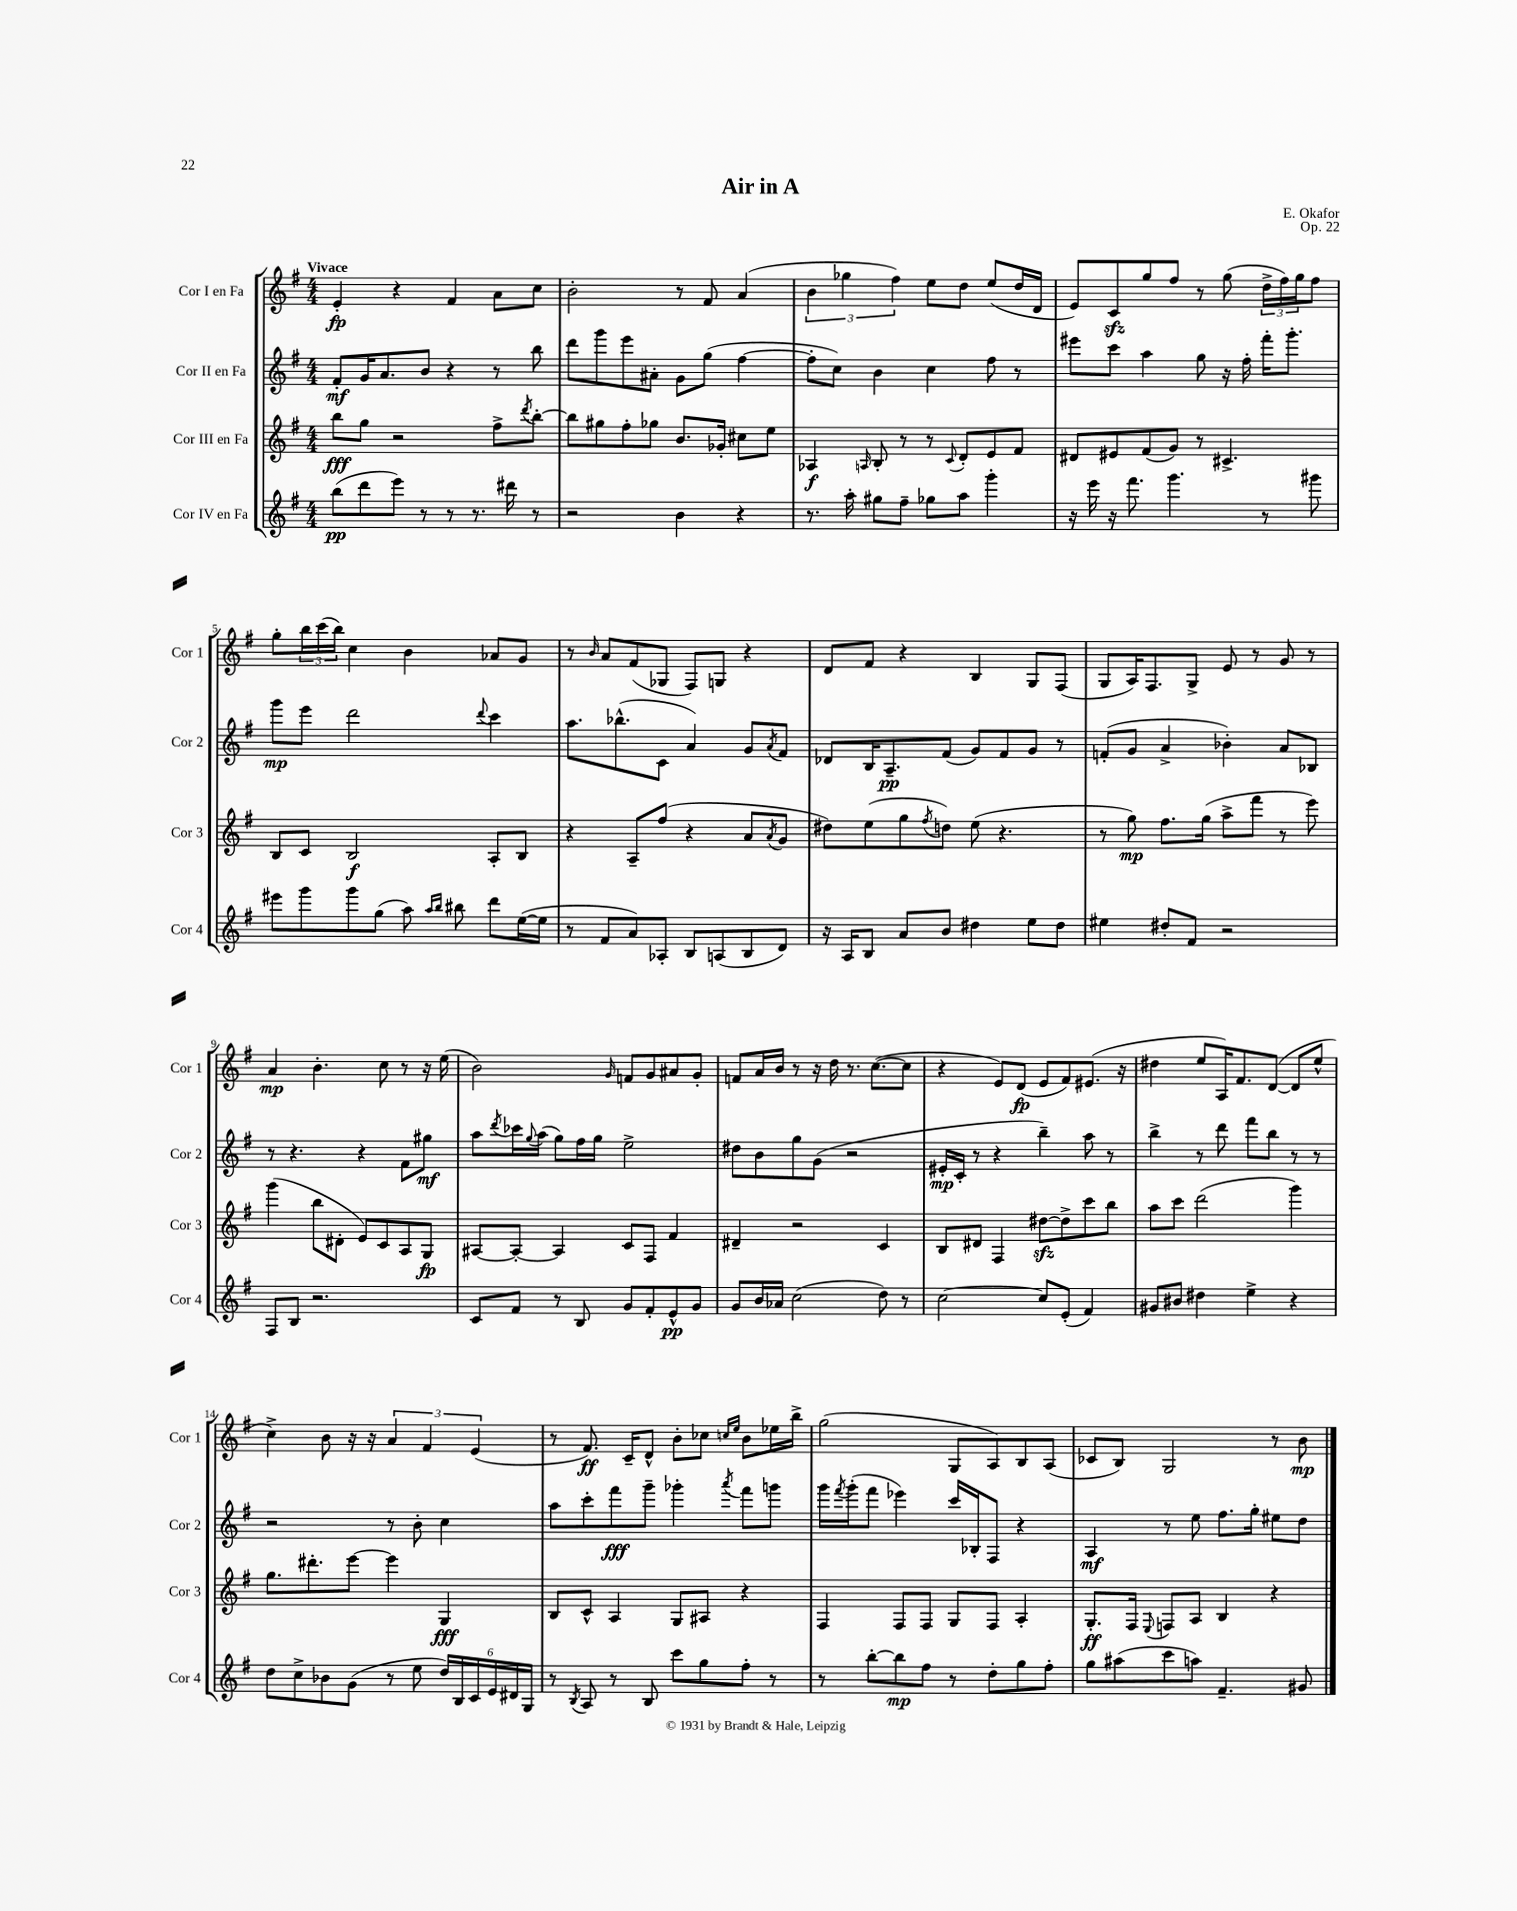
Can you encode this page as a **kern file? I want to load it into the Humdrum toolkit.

**kern	**dynam	**kern	**dynam	**kern	**dynam	**kern	**dynam
*part4	*part4	*part3	*part3	*part2	*part2	*part1	*part1
*staff4	*staff4	*staff3	*staff3	*staff2	*staff2	*staff1	*staff1
*I"Cor IV en Fa	*	*I"Cor III en Fa	*	*I"Cor II en Fa	*	*I"Cor I en Fa	*
*I'Cor 4	*	*I'Cor 3	*	*I'Cor 2	*	*I'Cor 1	*
*clefG2	*	*clefG2	*	*clefG2	*	*clefG2	*
*k[f#]	*	*k[f#]	*	*k[f#]	*	*k[f#]	*
*M4/4	*	*M4/4	*	*M4/4	*	*M4/4	*
=1	=1	=1	=1	=1	=1	=1	=1
!	!	!	!	!	!	!LO:TX:a:B:t=Vivace	!
(8bb\L	pp	8bb\L	fff	8f#'/L	mf	4e'/	fp
8ddd\	.	8gg\J	.	16g/K	.	.	.
.	.	.	.	8.a/	.	.	.
8eee\J)	.	2r	.	.	.	4r	.
8r	.	.	.	8b/J	.	.	.
8r	.	.	.	4r	.	4f#/	.
8.r	.	.	.	.	.	.	.
.	.	8ff#^\L	.	8r	.	8a\L	.
16ddd#X\	.	.	.	.	.	.	.
.	.	8qddd/	.	.	.	.	.
8r	.	[8bb'\J	.	8bb\	.	8cc\J	.
=2	=2	=2	=2	=2	=2	=2	=2
2r	.	8bb\L]	.	8ddd\L	.	2b'\	.
.	.	8gg#X\	.	8ggg\	.	.	.
.	.	8ff#'\	.	8eee\	.	.	.
.	.	8gg-X\J	.	8a#X'\J	.	.	.
4b\	.	8.b/L	.	8g\L	.	8r	.
.	.	.	.	(8gg\J	.	8f#/	.
.	.	16g-X'/Jk	.	.	.	.	.
4r	.	8cc#X\L	.	[4ff#\	.	(4a/	.
.	.	8ee\J	.	.	.	.	.
=3	=3	=3	=3	=3	=3	=3	=3
8.r	.	4A-X/	f	8ff#'\L]	.	6b\	.
.	.	.	.	8cc\J)	.	.	.
.	.	.	.	.	.	6gg-X\	.
16aa'\	.	.	.	.	.	.	.
.	.	16qqAn/	.	.	.	.	.
8gg#X\L	.	8B'/	.	4b\	.	.	.
.	.	.	.	.	.	6ff#\)	.
8ff#~\J	.	8r	.	.	.	.	.
8gg-X\L	.	8r	.	4cc\	.	8ee\L	.
.	.	8qqc/	.	.	.	.	.
8aa\J	.	8d'/L	.	.	.	8dd\J	.
4ggg'\	.	8e/	.	8ff#\	.	(8ee/L	.
.	.	8f#/J	.	8r	.	16dd/L	.
.	.	.	.	.	.	16d/JJ	.
=4	=4	=4	=4	=4	=4	=4	=4
16r	.	8d#X/L	.	8eee#X\L	.	8e/L)	.
16eee\	.	.	.	.	.	.	.
16r	.	8e#X/	.	8ccc\J	.	8czz/	.
8.fff#\	.	.	.	.	.	.	.
.	.	(8f#/	.	4aa\	.	8gg/	.
4.ggg\	.	8g/J)	.	.	.	8ff#/J	.
.	.	8r	.	8gg\	.	8r	.
.	.	4.c#X^/	.	16r	.	(8gg\	.
.	.	.	.	16ff#'\	.	.	.
8r	.	.	.	16fff#'\KL	.	24dd^\LL	.
.	.	.	.	.	.	24ff#\)	.
.	.	.	.	8.ggg'\J	.	.	.
.	.	.	.	.	.	24gg\J	.
8ggg#X\	.	.	.	.	.	8ff#\J	.
!!LO:LB:g=z
=5	=5	=5	=5	=5	=5	=5	=5
8eee#X\L	.	8B/L	.	8ggg\L	mp	8gg'\L	.
8ggg\	.	8c/J	.	8eee\J	.	24bb\L	.
.	.	.	.	.	.	(24ccc\	.
.	.	.	.	.	.	24bb\JJ)	.
8ggg\	.	2B/	f	2ddd\	.	4cc\	.
(8gg\J	.	.	.	.	.	.	.
8aa\)	.	.	.	.	.	4b\	.
16qqaa/LL	.	.	.	.	.	.	.
16qqbb/JJ	.	.	.	.	.	.	.
8bb#X\	.	.	.	.	.	.	.
.	.	.	.	8qqddd/	.	.	.
8ddd\L	.	8A'/L	.	4ccc\	.	8a-X/L	.
([16ee\L	.	8B/J	.	.	.	8g/J	.
16ee\JJ]	.	.	.	.	.	.	.
=6	=6	=6	=6	=6	=6	=6	=6
8r	.	4r	.	8.aa\L	.	8r	.
.	.	.	.	.	.	16qqb/	.
8f#/L	.	.	.	.	.	8a/L	.
.	.	.	.	(8.bb-X^^\	.	.	.
8a/)	.	8A~/L	.	.	.	(8f#/	.
8A-X'/J	.	(8ff#/J	.	8c\J	.	8G-X/J	.
8B/L	.	4r	.	4a/)	.	8F#/L)	.
(8An/	.	.	.	.	.	8Gn/J	.
8B/	.	8a/L	.	8g/L	.	4r	.
.	.	8qa/	.	8qa/	.	.	.
8d/J)	.	8g/J	.	8f#/J	.	.	.
=7	=7	=7	=7	=7	=7	=7	=7
16r	.	8dd#X\L)	.	8d-X/L	.	8d/L	.
16A/KL	.	.	.	.	.	.	.
8B/J	.	(8ee\	.	16B/K	.	8f#/J	.
.	.	.	.	8.A~/	pp	.	.
8a/L	.	8gg\	.	.	.	4r	.
.	.	8qff#/	.	.	.	.	.
8b/J	.	8ddn\J)	.	(8f#/J	.	.	.
4dd#X\	.	(8ee\	.	8g/L)	.	4B/	.
.	.	4.r	.	8f#/	.	.	.
8ee\L	.	.	.	8g/J	.	8G/L	.
8dd#\J	.	.	.	8r	.	(8F#/J	.
=8	=8	=8	=8	=8	=8	=8	=8
4ee#X\	.	8r	.	(8fn'/L	.	8G/L	.
.	.	8gg\)	mp	8g/J	.	16A/K)	.
.	.	.	.	.	.	8.F#/	.
8dd#X'/L	.	8.ff#\L	.	4a^/	.	.	.
8f#/J	.	.	.	.	.	8G^/J	.
.	.	(16gg\Jk	.	.	.	.	.
2r	.	8aa^\L	.	4b-X'\)	.	8e/	.
.	.	8fff#\J	.	.	.	8r	.
.	.	8r	.	8a/L	.	8g/	.
.	.	8eee\)	.	8B-X/J	.	8r	.
!!LO:LB:g=z
=9	=9	=9	=9	=9	=9	=9	=9
8F#/L	.	(4ggg\	.	8r	.	4a/	mp
8B/J	.	.	.	4.r	.	.	.
2.r	.	8bb\L	.	.	.	4.b'\	.
.	.	8d#X'\J	.	.	.	.	.
.	.	8e/L)	.	4r	.	.	.
.	.	8c/	.	.	.	8cc\	.
.	.	8A/	.	8f#\L	.	8r	.
.	.	8G/J	fp	8gg#X\J	mf	16r	.
.	.	.	.	.	.	(16ee\	.
=10	=10	=10	=10	=10	=10	=10	=10
8c/L	.	[8A#X/L	.	8aa\L	.	2b\)	.
.	.	.	.	8qddd/	.	.	.
8f#/J	.	8A#'/J_	.	16ccc-X\L	.	.	.
.	.	.	.	8qqgg/	.	.	.
.	.	.	.	(16aa\JJ	.	.	.
8r	.	4A#/]	.	8gg\L)	.	.	.
8B/	.	.	.	16ff#\L	.	.	.
.	.	.	.	16gg\JJ	.	.	.
.	.	.	.	.	.	16qqg/	.
8g/L	.	8c/L	.	2ee^\	.	8fn/L	.
8f#'/	.	8F#/J	.	.	.	8g/	.
8e^^/	pp	4f#/	.	.	.	8a#X/	.
8g/J	.	.	.	.	.	8g'/J	.
=11	=11	=11	=11	=11	=11	=11	=11
8g/L	.	4d#X~/	.	8dd#X\L	.	8fn/L	.
16b/L	.	.	.	8b\	.	16a/L	.
16a-X/JJ	.	.	.	.	.	16b/JJ	.
(2cc\	.	2r	.	8gg\	.	8r	.
.	.	.	.	(8g\J	.	16r	.
.	.	.	.	.	.	16dd\	.
.	.	.	.	2r	.	8.r	.
.	.	.	.	.	.	([8.cc\L	.
8dd\)	.	4c/	.	.	.	.	.
8r	.	.	.	.	.	8cc\J]	.
=12	=12	=12	=12	=12	=12	=12	=12
[2cc\	.	8B/L	.	16e#X'/LL	mp	4r	.
.	.	.	.	16c'/JJ	.	.	.
.	.	8d#X/J	.	8r	.	.	.
.	.	4F#/	.	4r	.	8e/L)	.
.	.	.	.	.	.	(8d/J	fp
8cc/L]	.	[8dd#Xzz\L	.	4bb~\)	.	8e/L	.
(8e'/J	.	8dd#^\]	.	.	.	8f#/)	.
4f#/)	.	8ccc\	.	8aa\	.	(8.e#X/J	.
.	.	8bb\J	.	8r	.	.	.
.	.	.	.	.	.	16r	.
=13	=13	=13	=13	=13	=13	=13	=13
8g#X/L	.	8aa\L	.	4bb^\	.	4dd#X\	.
8b#X/J	.	8ccc\J	.	.	.	.	.
4dd#X\	.	(2ddd\	.	8r	.	8ee/L	.
.	.	.	.	8ddd\	.	16A/K)	.
.	.	.	.	.	.	8.f#/	.
4ee^\	.	.	.	8fff#\L	.	.	.
.	.	.	.	8bb\J	.	([8d/J	.
4r	.	4ggg\)	.	8r	.	8d/L]	.
.	.	.	.	8r	.	8ee^^/J	.
!!LO:LB:g=z
=14	=14	=14	=14	=14	=14	=14	=14
8dd\L	.	8.gg\L	.	2r	.	4cc^\)	.
8cc^\	.	.	.	.	.	.	.
.	.	8.ddd#X'\	.	.	.	.	.
8b-X\	.	.	.	.	.	8b\	.
(8g\J	.	[8eee\J	.	.	.	16r	.
.	.	.	.	.	.	16r	.
8r	.	4eee\]	.	8r	.	6a/	.
8ee\	.	.	.	8b'\	.	.	.
.	.	.	.	.	.	6f#/	.
24dd/LL)	.	4G/	fff	4cc\	.	.	.
24B/	.	.	.	.	.	.	.
24c/	.	.	.	.	.	(6e/	.
24e/	.	.	.	.	.	.	.
24d#X/	.	.	.	.	.	.	.
24G/JJ	.	.	.	.	.	.	.
=15	=15	=15	=15	=15	=15	=15	=15
8r	.	8B/L	.	8aa\L	.	8r	.
8qB/	.	.	.	.	.	.	.
8A/	.	8c^^/J	.	8ccc'\	.	8.f#/)	ff
8r	.	4A/	.	8fff#\	fff	.	.
.	.	.	.	.	.	16c~/KL	.
8B/	.	.	.	8ggg~\J	.	8d^^/J	.
8ccc\L	.	8G/L	.	4ggg-X'\	.	8b'\L	.
8gg\	.	8A#X/J	.	.	.	8cc-X\J	.
.	.	.	.	.	.	16qqccn/LL	.
.	.	.	.	8qaaa/	.	16qqee/JJ	.
8ff#'\J	.	4r	.	8fff#\L	.	8b\L	.
8r	.	.	.	8gggn\J	.	16ee-X\L	.
.	.	.	.	.	.	16bb^\JJ	.
=16	=16	=16	=16	=16	=16	=16	=16
8r	.	4F#/	.	16ggg\LL	.	(2gg\	.
.	.	.	.	8qfff#/	.	.	.
.	.	.	.	(16ggg'\J	.	.	.
[8bb'\L	.	.	.	8fff#\J	.	.	.
8bb\]	mp	8F#/L	.	4eee-X\)	.	.	.
8ff#\J	.	8F#/J	.	.	.	.	.
8r	.	8G/L	.	16ccc/LL	.	8G/L	.
.	.	.	.	16B-X'/J	.	.	.
8dd'\L	.	8F#/J	.	8F#/J	.	8A/)	.
8gg\	.	4A'/	.	4r	.	8B/	.
8ff#'\J	.	.	.	.	.	(8A/J	.
=17	=17	=17	=17	=17	=17	=17	=17
8gg\L	.	8.G'/L	ff	4A/	mf	8c-X/L	.
(8aa#X\	.	.	.	.	.	8B/J)	.
.	.	16F#/Jk	.	.	.	.	.
.	.	8qqE/	.	.	.	.	.
8ccc\	.	8Fn/L	.	8r	.	2G/	.
8aan\J)	.	8A/J	.	8ee\	.	.	.
4.f#~/	.	4B/	.	8.ff#\L	.	.	.
.	.	.	.	16gg'\Jk	.	.	.
.	.	4r	.	8ee#X\L	.	8r	.
8g#X/	.	.	.	8dd\J	.	8b\	mp
==	==	==	==	==	==	==	==
*-	*-	*-	*-	*-	*-	*-	*-
